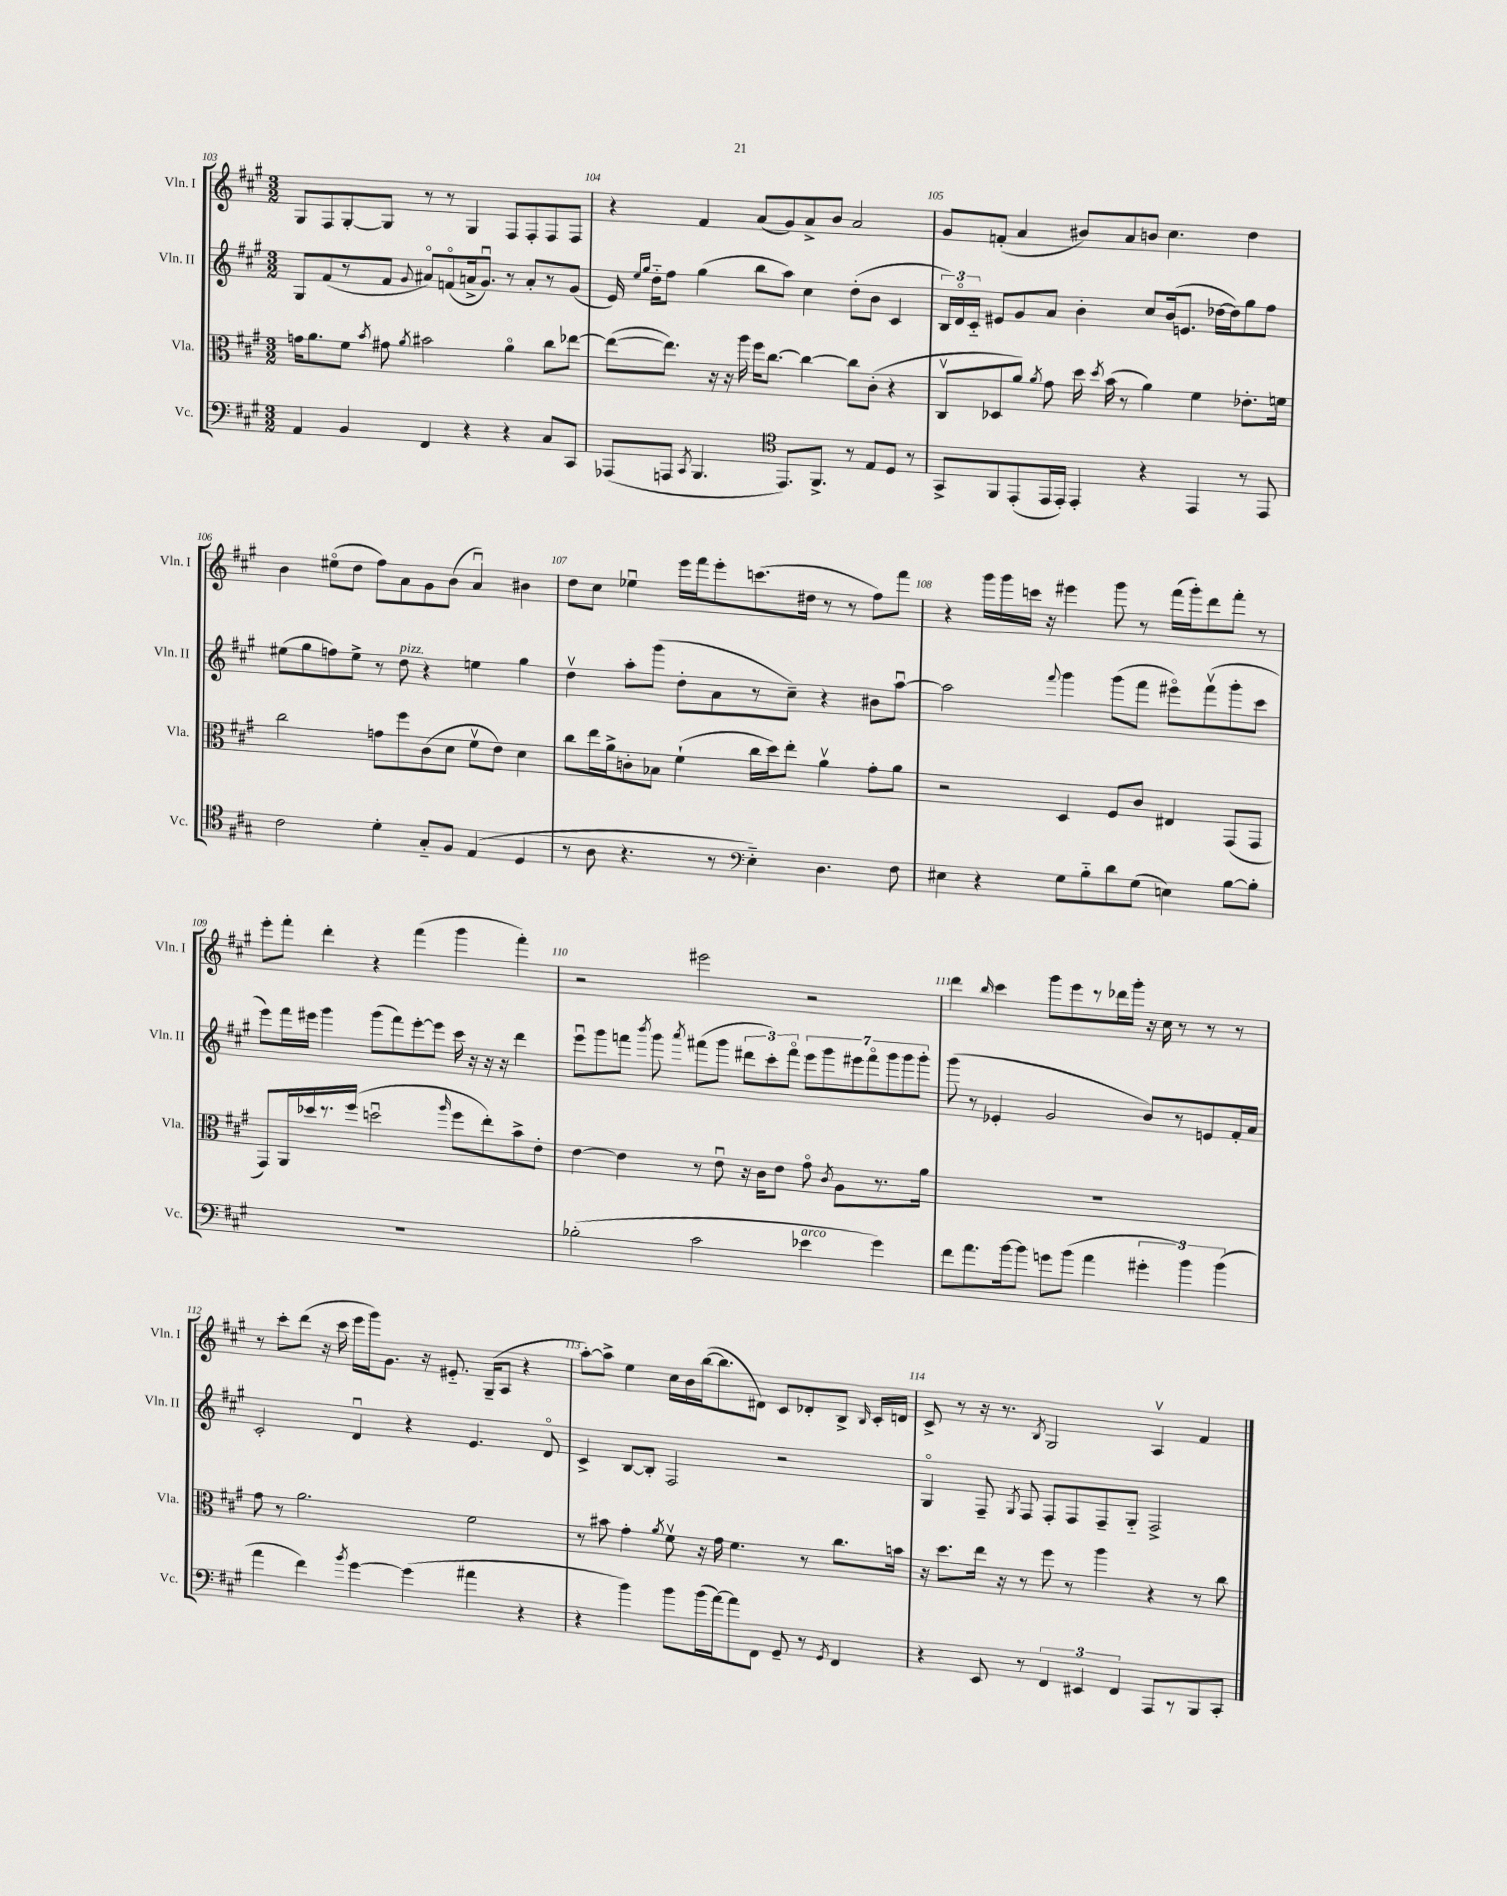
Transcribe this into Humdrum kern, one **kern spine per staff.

**kern	**kern	**kern	**kern
*staff4	*staff3	*staff2	*staff1
*clefF4	*clefC3	*clefG2	*clefG2
*k[f#c#g#]	*k[f#c#g#]	*k[f#c#g#]	*k[f#c#g#]
*M3/2	*M3/2	*M3/2	*M3/2
4AA	16g	8G#	8G#
.	8.a	.	.
.	.	(8f#	8F#
4BB	8f#	8r	[8G#'
.	8qb	.	.
.	8g#	8f#	8G#]
.	8qa	8qqg#	.
4FF#	2b#	8a#o)	8r
.	.	(8fo	8r
4r	.	16a^	4G#
.	.	8.g#u)	.
4r	4ao	8r	8F#
.	.	8a'	8F#'
8C#	8cc#	8r	8F#
8CC#	[8ee-	(8g#	8F#
=	=	=	=
(8AAA-	(8ee-_	16e)	4r
.	.	16qqee	.
.	.	16qqgg#	.
.	.	16dd'~	.
8AAA	8.ee-])	8ff#	.
8qCC#	.	.	.
4.BBB	.	(4gg#	4f#
.	16r	.	.
.	16r	.	.
.	16aa	.	.
.	16ff#	8bb	(8a
.	[8.cc#	.	.
*clefC4	*	*	*
8.EE)	.	8aa)	8g#)
.	4cc#_	4cc#	8a^
8.FF#^	.	.	.
.	.	.	8b
8r	8cc#]	(8dd'	2a
8E	(8c#'	8b	.
8D	4r	4c#	.
8r	.	.	.
=	=	=	=
8GG#^	8C#v	24B)	8g#
.	.	24do	.
.	.	24c#'~	.
8FF#	8D-	8e#	(8f'
(8EE'	8a)	8g#	4a
.	8qa	.	.
16EE	8g#	8a	.
16EE')	.	.	.
4EE'	16dd	4b'	8b#)
.	8qdd	.	.
.	(16b	.	.
.	8r	.	8a
4r	4a)	8cc#	8b
.	.	(16b	4.cc#
.	.	8.e	.
4EE	4f#	.	.
.	.	[16dd-	.
.	.	16dd-])	.
8r	8.e-'	8gg#	4dd
8EE	.	8ff#	.
.	16f	.	.
=	=	=	=
2c#	2cc#	(8ee#	4b
.	.	8gg#	.
.	.	8ff)	(8ee#o
.	.	8ee#^	8dd
4d'	8g	8r	8ff#)
.	8ff#	8dd	8a
8G#'~	(8c#	4r	8g#
8F#	8d	.	(8b
(4E	8f#v	4ee	4au)
.	8e)	.	.
4D	4d	4gg#	4b#
=	=	=	=
8r	8cc#	4ddv	8dd
8A	16ee	.	8cc#
.	16a^	.	.
4.r	8c'	8aa'	4ee-u
.	8B-	(8ggg#	.
.	(4f#`	8dd'	16eee
.	.	.	16fff#
8r	.	8a	8eee'
*clefF4	*	*	*
4E'~)	16cc#	8r	(8.ccc
.	16dd)	.	.
.	8ee'	8cc#~)	.
.	.	.	16dd#
4.D	4av	4r	8r
.	.	.	8r
.	8g#'	8b#	8ff#)
8F#	8a	[8aau	8fff#
=	=	=	=
4E#	2r	2aa]	4r
4r	.	.	16ggg#
.	.	.	16ggg#
.	.	.	16ccc
.	.	.	16r
.	.	8qqfff#	.
8G#	4D	4ggg#	4eee#
8B'~	.	.	.
8d	8F#	(8ggg#	8ggg#
(8G#	8c#	8fff#	8r
4E)	4E#	8eee#o)	(16fff#
.	.	.	16ggg#')
.	.	(8fff#v	8ddd
[8B	(8GG#	8ggg#'	8fff#'
8B']	8GG#	8ccc#	8r
=	=	=	=
1.r	8GG#)	8eee)	8eee'
.	16AA	16fff#	8fff#'
.	16dd-	16eee#	.
.	8.r	4ggg#	4ddd'
.	(16ff#	.	.
.	2ddu	(8ggg#	4r
.	.	8fff#)	.
.	.	[8eee#'	(4fff#
.	.	8eee#]	.
.	16qqaa	.	.
.	8ff#	16ccc#	4ggg#
.	.	16r	.
.	8ee')	16r	.
.	.	16r	.
.	8b^	4ddd	4fff#')
.	8e'	.	.
=	=	=	=
(2B-'	[4e	8eeeu	2r
.	.	8ggg#	.
.	4e]	8fff	.
.	.	8qbbb	.
.	.	8ggg#	.
.	.	8qaaa	.
2c#	8r	(8fff#	2eee#
.	8eu	8ggg#	.
.	16r	12ddd#	.
.	16c#	.	.
.	.	12ccc#')	.
.	8e	.	.
.	.	12fff#o	.
4e-	8g#o	14eee	2r
.	.	14ggg#	.
.	8qc#	.	.
.	8A	.	.
.	.	14eee#	.
.	.	14fff#o	.
4g#)	8.r	.	.
.	.	14ggg#	.
.	.	14ggg#	.
.	.	14ggg#'	.
.	16a	.	.
=	=	=	=
8f#	1.r	(8ggg#	4ddd
8.a	.	8r	.
.	.	.	16qqbb
.	.	4e-'	4ccc#
[16b	.	.	.
8b]	.	.	.
8g	.	2g#	8ggg#
(8b	.	.	8eee
4a	.	.	8r
.	.	.	16ddd-
.	.	.	16ggg#'
6g#'	.	8b)	16r
.	.	.	16cc#
.	.	8r	8r
6b)	.	.	.
.	.	8e	8r
(6b	.	.	.
.	.	16f#'	8r
.	.	16a	.
=	=	=	=
4a	8g#	2c#'	8r
.	8r	.	8ccc#'
4f#)	2.a	.	(8ddd
.	.	.	16r
.	.	.	16ccc#
8qb	.	.	.
[4g#	.	4du	16eee
.	.	.	16ggg#)
.	.	.	8.g#
(4g#]	.	4r	.
.	.	.	16r
.	.	.	8.e#'~
4a#	2f#	4.e	.
.	.	.	(16G#~
.	.	.	8A
4r	.	.	4r
.	.	8do	.
=	=	=	=
4r	8r	4c#^	[8aa')
.	8b#	.	8aa^]
4b)	4g#'	[8B	4ee
.	.	8B']	.
.	8qa	.	.
8b	8f#v	2F#	16cc#
.	.	.	16b
(16b	16r	.	([16bb
[16a)	16g#	.	8.bb]
8a]	4.f#	.	.
8FF#	.	.	8d#)
8GG#~	.	2r	8c#
8r	8r	.	8d-'
8qGG#	.	.	.
4FF#	8.cc#	.	8B^
.	.	.	16qqB
.	.	.	16c#'
.	16b	.	16d
=	=	=	=
4r	16r	4G#o	8c#^
.	8.dd	.	.
.	.	.	8r
8EE	16ee	8F#~	16r
.	16r	.	8.r
.	.	8qG#	.
8r	8r	8F#	.
.	.	.	8qB
6FF#	8ff#	8F#'	2G#
.	8r	8F#	.
6EE#	.	.	.
.	4aa	8F#~	.
6FF#	.	.	.
.	.	8G#'~	.
8AAA	4r	2F#^	4Av
8r	.	.	.
8BBB	8r	.	4f#
8CC#'	8cc#	.	.
==	==	==	==
*-	*-	*-	*-
